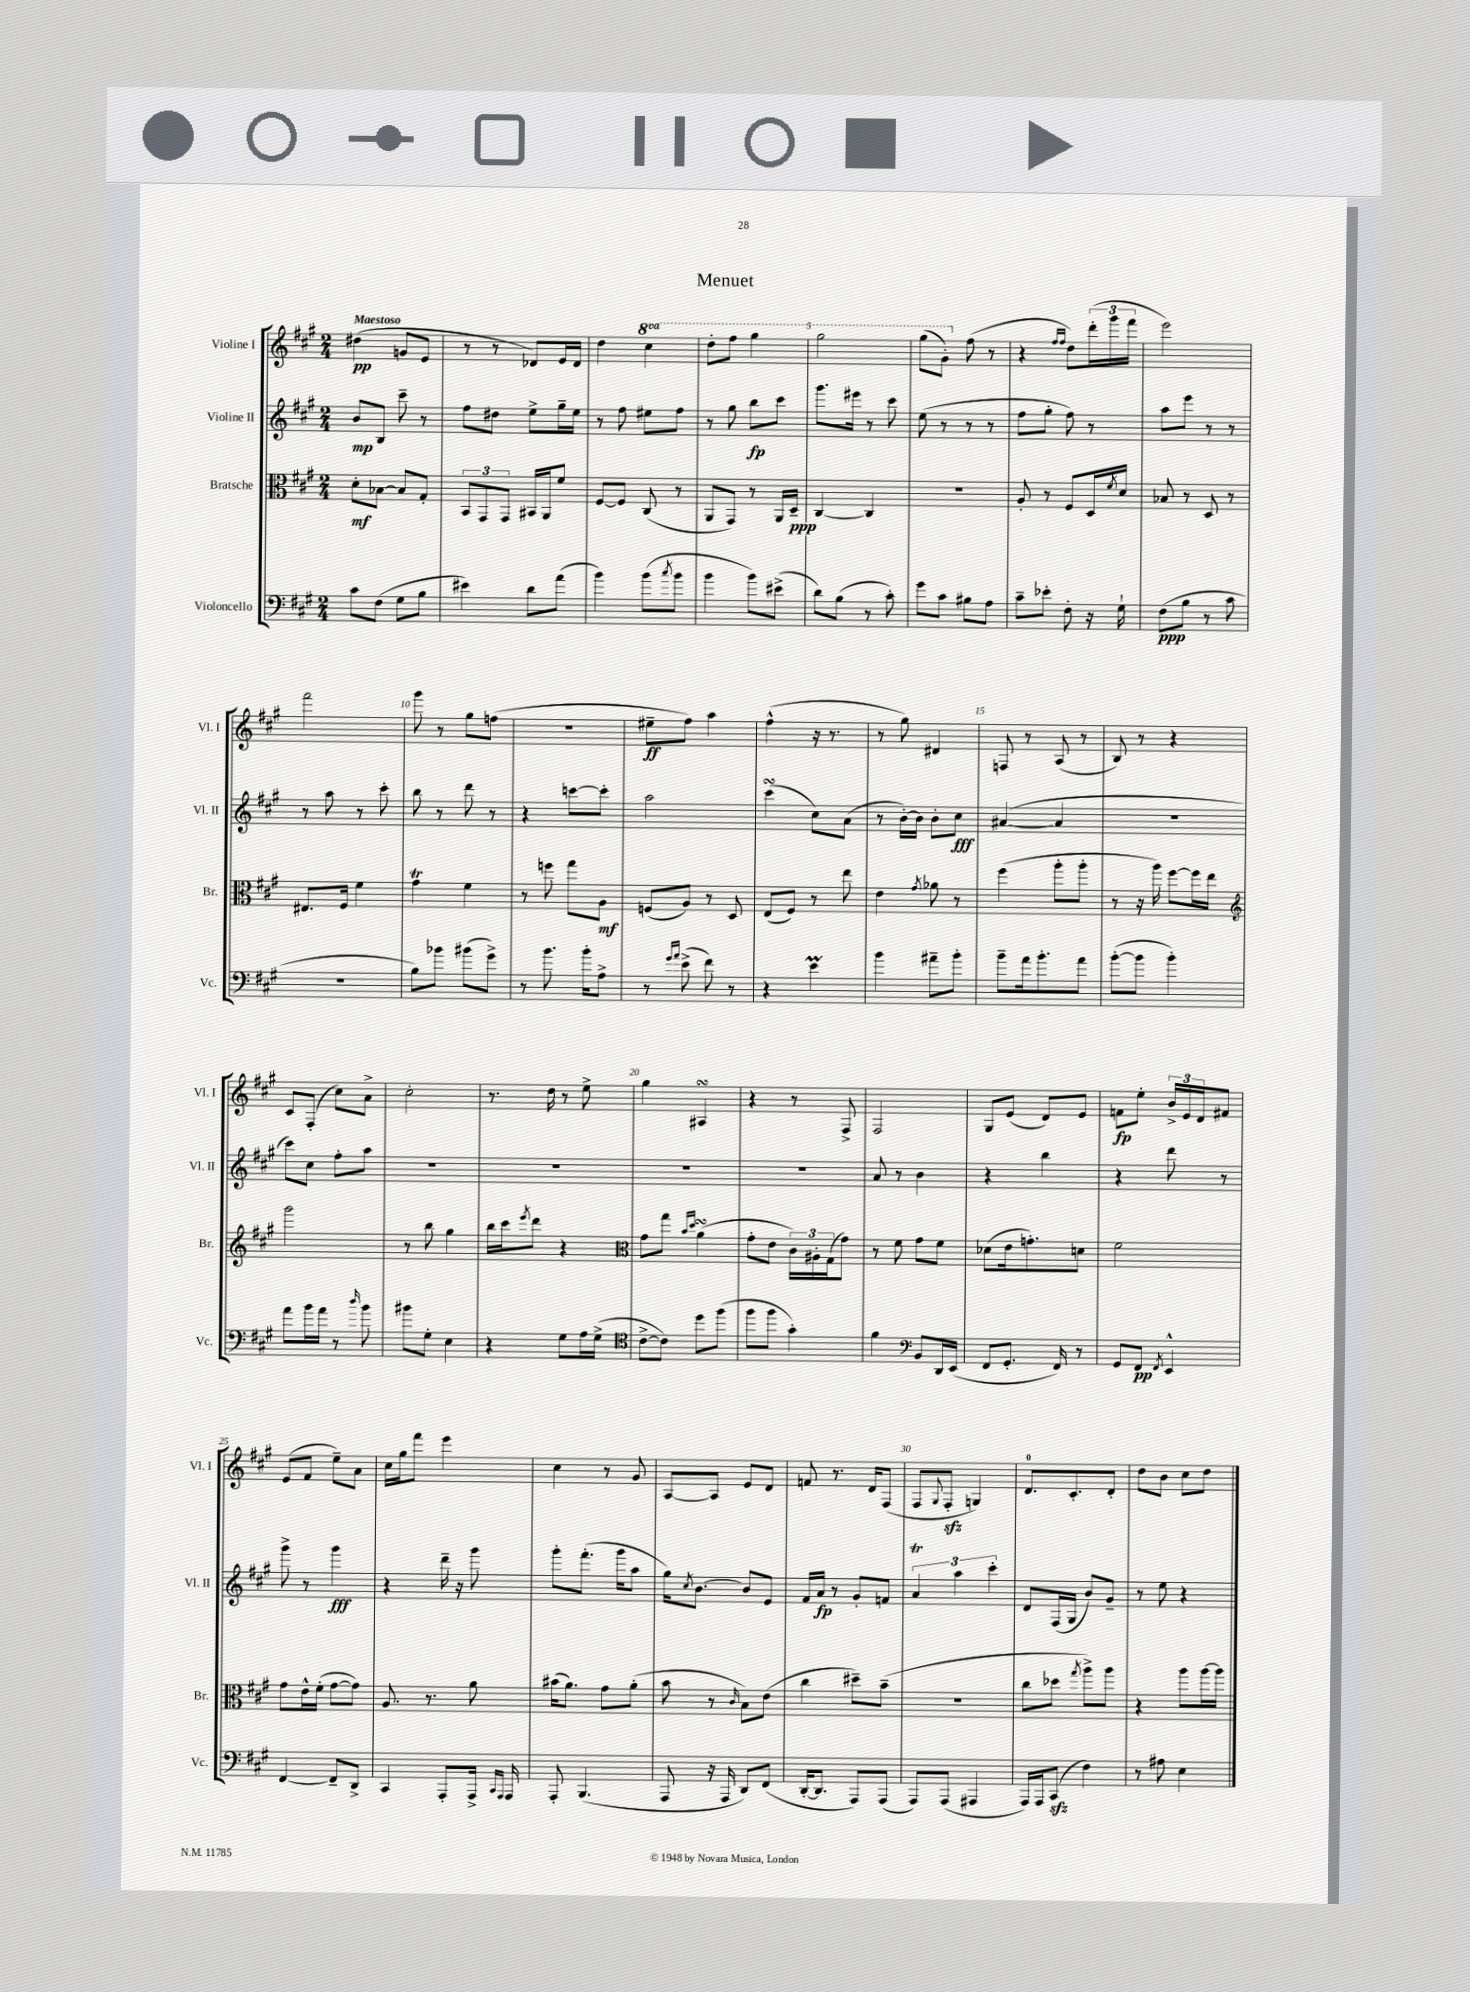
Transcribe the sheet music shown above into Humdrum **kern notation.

**kern	**dynam	**kern	**dynam	**kern	**dynam	**kern	**dynam
*part4	*part4	*part3	*part3	*part2	*part2	*part1	*part1
*staff4	*staff4	*staff3	*staff3	*staff2	*staff2	*staff1	*staff1
*I"Violoncello	*	*I"Bratsche	*	*I"Violine II	*	*I"Violine I	*
*I'Vc.	*	*I'Br.	*	*I'Vl. II	*	*I'Vl. I	*
*clefF4	*	*clefC3	*	*clefG2	*	*clefG2	*
*k[f#c#g#]	*	*k[f#c#g#]	*	*k[f#c#g#]	*	*k[f#c#g#]	*
*M2/4	*	*M2/4	*	*M2/4	*	*M2/4	*
=1	=1	=1	=1	=1	=1	=1	=1
!	!	!	!	!	!	!LO:TX:a:B:t=Maestoso	!
8c#\L	.	8d'\L	mf	8b/L	mp	(4dd#X\	pp
(8F#\J	.	[8B-X\J	.	8B/J	.	.	.
8G#\L	.	8B-/L]	.	8ccc#~\	.	8gn/L	.
8B\J	.	8G#'/J	.	8r	.	8e/J	.
=2	=2	=2	=2	=2	=2	=2	=2
4e#X\)	.	12BB/L	.	8ff#\L	.	8r	.
.	.	12GG#/	.	.	.	.	.
.	.	.	.	8dd#X\J	.	8r	.
.	.	12GG#/J	.	.	.	.	.
8d\L	.	16BB#X/LL	.	8ee^\L	.	8d-X/L)	.
.	.	16AA/J	.	.	.	.	.
(8a\J	.	8f#/J	.	16gg#~\L	.	16e/L	.
.	.	.	.	16ee\JJ	.	16d-/JJ	.
=3	=3	=3	=3	=3	=3	=3	=3
4b\)	.	[8F#/L	.	8r	.	4dd\	.
.	.	8F#/J]	.	8ff#\	.	.	.
*	*	*	*	*	*	*8va	*
(8b\L	.	(8C#/	.	8ee#X\L	.	4ccc#\	.
8qcc#/	.	.	.	.	.	.	.
8b\J	.	8r	.	8ff#\J	.	.	.
=4	=4	=4	=4	=4	=4	=4	=4
4b\	.	8AA/L	.	8r	.	8ddd'\L	.
.	.	8GG#/J)	.	8gg#\	.	8fff#\J	.
8b\L)	.	8r	.	8bb\L	fp	4ggg#\	.
(8e#X^\J	.	16AA/LL	.	8ccc#\J	.	.	.
.	.	16D~/JJ	ppp	.	.	.	.
=5	=5	=5	=5	=5	=5	=5	=5
8d\L)	.	[4C#/	.	8.ggg#\L	.	2ggg#\	.
(8B\J	.	.	.	.	.	.	.
.	.	.	.	16eee#X\Jk	.	.	.
8r	.	4C#/]	.	8r	.	.	.
8c#'\)	.	.	.	8ccc#\	.	.	.
=6	=6	=6	=6	=6	=6	=6	=6
8g#\L	.	2r	.	(8ee\	.	(8ggg#\L	.
8c#\J	.	.	.	8r	.	8gg#'\J)	.
*	*	*	*	*	*	*X8va	*
8B#X\L	.	.	.	8r	.	(8ff#\	.
8A\J	.	.	.	8r	.	8r	.
=7	=7	=7	=7	=7	=7	=7	=7
8c#~\L	.	8A'/	.	8ff#\L	.	4r	.
8e-X'\J	.	8r	.	8gg#'\J	.	.	.
.	.	.	.	.	.	16qqff#/LL	.
.	.	.	.	.	.	16qqff#/JJ	.
8F#'\	.	8F#/L	.	8ff#\)	.	8dd\L)	.
16r	.	16D/L	.	8r	.	(24ddd'\L	.
.	.	.	.	.	.	24ggg#\	.
.	.	8qf#/	.	.	.	.	.
16G#`\	.	16d/JJ	.	.	.	.	.
.	.	.	.	.	.	24fff#\JJ	.
=8	=8	=8	=8	=8	=8	=8	=8
(8F#\L	ppp	8B-X/	.	8aa\L	.	2eee\)	.
8B\J	.	8r	.	8eee\J	.	.	.
8r	.	8D/	.	8r	.	.	.
8c#\	.	8r	.	8r	.	.	.
!!LO:LB:g=z
=9	=9	=9	=9	=9	=9	=9	=9
2r	.	8.E#X/L	.	8r	.	2fff#\	.
.	.	.	.	8aa\	.	.	.
.	.	16F#/Jk	.	.	.	.	.
.	.	4f#\	.	8r	.	.	.
.	.	.	.	8ccc#'\	.	.	.
=10	=10	=10	=10	=10	=10	=10	=10
8B\L)	.	4g#t\	.	8bb\	.	8ggg#\	.
8b-X\J	.	.	.	8r	.	8r	.
(8b#X\L	.	4f#\	.	8ddd\	.	8gg#\L	.
8g#^\J)	.	.	.	8r	.	(8ffn\J	.
=11	=11	=11	=11	=11	=11	=11	=11
8r	.	8r	.	4r	.	2r	.
8.b\	.	8ffn\	.	.	.	.	.
.	.	8gg#\L	.	[8cccn\L	.	.	.
16b'\KL	.	.	.	.	.	.	.
8A^\J	.	8A\J	mf	8ccc'\J]	.	.	.
=12	=12	=12	=12	=12	=12	=12	=12
8r	.	(8Fn/L	.	2aa\	.	8ee#X~\L	ff
16qqg#/LL	.	.	.	.	.	.	.
16qqa/JJ	.	.	.	.	.	.	.
(8e^\	.	8A/J)	.	.	.	8ff#\J)	.
8f#\)	.	8r	.	.	.	4aa\	.
8r	.	8D/	.	.	.	.	.
=13	=13	=13	=13	=13	=13	=13	=13
4r	.	(8E/L	.	(4ccc#sSsS\	.	(4ff#^^\	.
.	.	8F#/J)	.	.	.	.	.
4eM\	.	8r	.	8cc#\L)	.	16r	.
.	.	.	.	.	.	8.r	.
.	.	8ee\	.	(8a\J	.	.	.
=14	=14	=14	=14	=14	=14	=14	=14
4b\	.	4e\	.	8r	.	8r	.
.	.	.	.	[16b'\LL)	.	8gg#\)	.
.	.	.	.	16b\JJ]	.	.	.
.	.	8qg#/	.	.	.	.	.
8a#X~\L	.	8a-X\	.	8b'\L	.	4d#X/	.
8b'\J	.	8r	.	8cc#\J	fff	.	.
=15	=15	=15	=15	=15	=15	=15	=15
8b~\L	.	(4ff#\	.	([4a#X/	.	8Fn/	.
16a\k	.	.	.	.	.	8r	.
8.b'\	.	.	.	.	.	.	.
.	.	8aa'\L	.	4a#/]	.	(8A/	.
8a\J	.	8aa'\J	.	.	.	8r	.
=16	=16	=16	=16	=16	=16	=16	=16
([8b'\L	.	8r	.	2r	.	8B/)	.
8b\J]	.	16r	.	.	.	8r	.
.	.	16aa\)	.	.	.	.	.
4b'\)	.	[8ff#\L	.	.	.	4r	.
.	.	16ff#\L]	.	.	.	.	.
.	.	16ee\JJ	.	.	.	.	.
!!LO:LB:g=z
=17	=17	=17	=17	=17	=17	=17	=17
*	*	*clefG2	*	*	*	*	*
8a\L	.	2ggg#\	.	8ccc#\L)	.	8c#/L	.
16b\L	.	.	.	8cc#\J	.	(8F#'/J	.
16a\JJ	.	.	.	.	.	.	.
8r	.	.	.	8ff#'\L	.	8cc#\L)	.
16qqdd/	.	.	.	.	.	.	.
8b\	.	.	.	8aa\J	.	8a^\J	.
=18	=18	=18	=18	=18	=18	=18	=18
8b#X\L	.	8r	.	2r	.	2cc#'\	.
8G#'\J	.	8bb\	.	.	.	.	.
4E\	.	4gg#\	.	.	.	.	.
=19	=19	=19	=19	=19	=19	=19	=19
4r	.	16bb\LL	.	2r	.	8.r	.
.	.	16ccc#\J	.	.	.	.	.
.	.	8qeee/	.	.	.	.	.
.	.	8ddd\J	.	.	.	.	.
.	.	.	.	.	.	16dd\	.
8G#\L	.	4r	.	.	.	8r	.
16A\L	.	.	.	.	.	8ee^\	.
(16G#^\JJ	.	.	.	.	.	.	.
=20	=20	=20	=20	=20	=20	=20	=20
*clefC4	*	*clefC3	*	*	*	*	*
[8c#^\L	.	8g#\L	.	2r	.	4gg#\	.
8c#\J])	.	8gg#\J	.	.	.	.	.
.	.	16qqb/LL	.	.	.	.	.
.	.	16qqdd/JJ	.	.	.	.	.
8dd\L	.	(4asSSs\	.	.	.	4A#XsSsS/	.
(8ff#\J	.	.	.	.	.	.	.
=21	=21	=21	=21	=21	=21	=21	=21
8ff#\L	.	8g#'\L	.	2r	.	4r	.
8ff#\J	.	8e\J	.	.	.	.	.
4g#'\)	.	24c#\LL)	.	.	.	8r	.
.	.	24A#X'\	.	.	.	.	.
.	.	(24G#\J	.	.	.	.	.
.	.	8g#\J)	.	.	.	8F#^/	.
=22	=22	=22	=22	=22	=22	=22	=22
4f#\	.	8r	.	8a/	.	2F#/	.
.	.	8f#\	.	8r	.	.	.
*clefF4	*	*	*	*	*	*	*
8BB/L	.	8g#\L	.	4b\	.	.	.
16DD/L	.	8f#\J	.	.	.	.	.
(16EE/JJ	.	.	.	.	.	.	.
=23	=23	=23	=23	=23	=23	=23	=23
8FF#/L	.	(8d-X\L	.	4r	.	8G#/L	.
8.GG#'/J	.	16e\k	.	.	.	(8e/J	.
.	.	8.gn'\)	.	.	.	.	.
.	.	.	.	4bb\	.	8d/L)	.
16FF#/)	.	.	.	.	.	.	.
8r	.	8dn\J	.	.	.	8e/J	.
=24	=24	=24	=24	=24	=24	=24	=24
8GG#/L	.	2f#\	.	4r	.	8fn\L	fp
8FF#/J	pp	.	.	.	.	8ee'\J	.
8qFF#/	.	.	.	.	.	.	.
4EE^^/	.	.	.	8ddd\	.	24b^/LL	.
.	.	.	.	.	.	24e/	.
.	.	.	.	.	.	24d/J	.
.	.	.	.	8r	.	8f#X/J	.
!!LO:LB:g=z
=25	=25	=25	=25	=25	=25	=25	=25
[4FF#/	.	8g#\L	.	8ggg#^\	.	(8e/L	.
.	.	16e^^\L	.	8r	.	8f#/J	.
.	.	(16f#'\JJ	.	.	.	.	.
8FF#~/L]	.	[8g#\L	.	4ggg#\	fff	8ee~\L)	.
8DD^/J	.	8g#\J])	.	.	.	8a\J	.
=26	=26	=26	=26	=26	=26	=26	=26
4CC#/	.	8.A/	.	4r	.	16cc#\LL	.
.	.	.	.	.	.	16gg#\J	.
.	.	.	.	.	.	8fff#\J	.
.	.	8.r	.	.	.	.	.
8AAA'/L	.	.	.	16ddd~\	.	4eee\	.
.	.	.	.	16r	.	.	.
16AAA^/Jk	.	8a\	.	8ggg#\	.	.	.
16qqCC#/LL	.	.	.	.	.	.	.
16qqAAA/JJ	.	.	.	.	.	.	.
16AAA/	.	.	.	.	.	.	.
=27	=27	=27	=27	=27	=27	=27	=27
8AAA'/	.	(16b#X\KL	.	8ggg#'\L	.	4cc#\	.
.	.	8.a\J)	.	.	.	.	.
(4.BBB/	.	.	.	(8.fff#'\J	.	.	.
.	.	8g#\L	.	.	.	8r	.
.	.	.	.	16ggg#\KL	.	.	.
.	.	(8a'\J	.	8aa\J	.	8g#/	.
=28	=28	=28	=28	=28	=28	=28	=28
8AAA/	.	8b\	.	16gg#\KL)	.	[8A/L	.
.	.	.	.	8qcc#/	.	.	.
.	.	.	.	[8.b\J	.	.	.
16r	.	8r	.	.	.	8A/J]	.
16AAA/	.	.	.	.	.	.	.
.	.	16qqc#/	.	.	.	.	.
8DD/L)	.	8B\L)	.	8b/L]	.	8e/L	.
(8FF#/J	.	(8e\J	.	8e/J	.	8d/J	.
=29	=29	=29	=29	=29	=29	=29	=29
[16DD'/KL	.	4cc#\	.	16f#/LL	.	8fn/	.
8.DD/J]	.	.	.	16a/JJ	fp	.	.
.	.	.	.	8r	.	8.r	.
8AAA/L)	.	8dd#X~\L)	.	8g#'/L	.	.	.
.	.	.	.	.	.	16d/KL	.
(8AAA/J	.	(8b~\J	.	8fn/J	.	(8F#/J	.
=30	=30	=30	=30	=30	=30	=30	=30
8AAA/L)	.	2r	.	6aT/	.	8F#/L	.
.	.	.	.	.	.	8qqG#/	.
(8AAA/J	.	.	.	.	.	8F#zz'/J	.
.	.	.	.	6aa\	.	.	.
4AAA#X/	.	.	.	.	.	4Gn/)	.
.	.	.	.	6ccc#'\	.	.	.
=31	=31	=31	=31	=31	=31	=31	=31
16AAA/LL)	.	8cc#\L	.	8d/L	.	8.d/L	.
16AAA/J	.	.	.	.	.	.	.
(8CC#zz/J	.	8dd-X\J	.	(16F#/L	.	.	.
.	.	.	.	16G#/JJ	.	8.c#'/	.
.	.	8qgg#/	.	.	.	.	.
4F#\)	.	8aa^\L)	.	8b/L)	.	.	.
.	.	8aa\J	.	8g#~/J	.	8d'/J	.
=32	=32	=32	=32	=32	=32	=32	=32
8r	.	4r	.	8r	.	8dd\L	.
8A#X\	.	.	.	8ee\	.	8b\J	.
4E\	.	8aa\L	.	4r	.	8cc#\L	.
.	.	[16aa\L	.	.	.	8dd\J	.
.	.	16aa\JJ]	.	.	.	.	.
==	==	==	==	==	==	==	==
*-	*-	*-	*-	*-	*-	*-	*-
